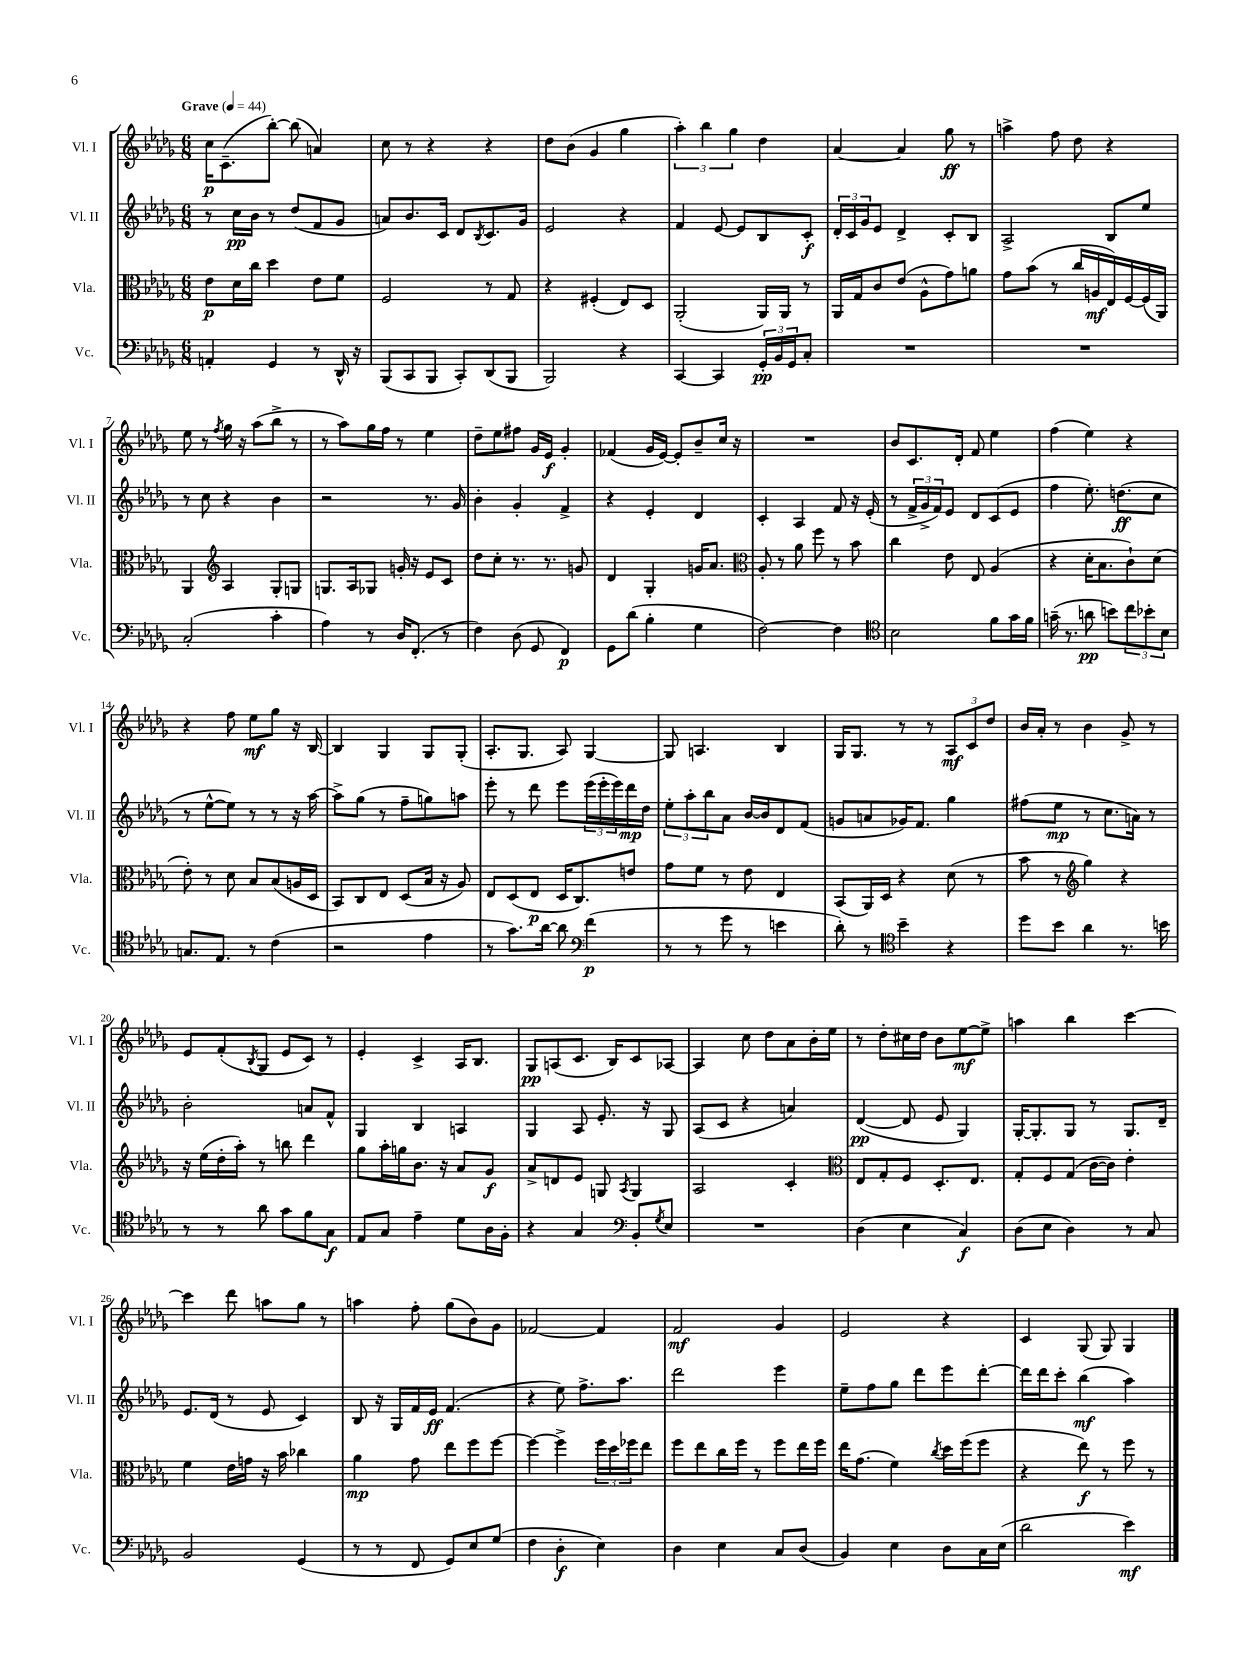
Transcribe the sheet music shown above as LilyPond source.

<<
\new StaffGroup <<
\new Staff = "s0" \with { instrumentName = "Vl. I" shortInstrumentName = "Vl. I" } {
    \clef treble \key des \major \numericTimeSignature \time 6/8 \tempo "Grave" 4 = 44
    c''16\p c'8.--( bes''8~-.) bes''8( a'4) |
    c''8 r8 r4 r4 |
    des''8 bes'8( ges'4 ges''4 |
    \tuplet 3/2 { aes''4-.) bes''4 ges''4 } des''4 |
    aes'4~ aes'4 ges''8\ff r8 |
    a''4-> f''8 des''8 r4 |
    ees''8 r8 \acciaccatura { f''8 } ges''16 r16 aes''8( bes''8-> r8 |
    r8 aes''8) ges''16 f''16 r8 ees''4 |
    des''8-- ees''8 fis''8 ges'16 ees'16\f ges'4-. |
    fes'4( ges'16 ees'16~) ees'8-. bes'8-- c''16 r16 |
    R2. |
    bes'8 c'8. des'16-. f'8 ees''4 |
    f''4( ees''4) r4 |
    r4 f''8 ees''8\mf ges''8 r16 bes16~ |
    bes4 ges4 ges8 ges8-.( |
    aes8.-. ges8. aes8) ges4~ |
    ges8 a4. bes4 |
    ges16 ges8. r8 r8 \tuplet 3/2 { aes8\mf c'8 des''8 } |
    bes'16 aes'16-. r8 bes'4 ges'8-> r8 |
    ees'8 f'8-.( \acciaccatura { bes8 } ges8 ees'8 c'8) r8 |
    ees'4-. c'4-> aes16 bes8. |
    ges8\pp a8( c'8. bes16) c'8 aes8~ |
    aes4 c''8 des''8 aes'8 bes'16-. ees''16 |
    r8 des''8-. cis''16 des''16 bes'8 ees''8~\mf ees''8-> |
    a''4 bes''4 c'''4~ |
    c'''4 des'''8 a''8 ges''8 r8 |
    a''4 f''8-. ges''8( bes'8) ges'8 |
    fes'2~ fes'4 |
    f'2\mf ges'4 |
    ees'2 r4 |
    c'4 ges8( ges8) ges4 \bar "|." |
}
\new Staff = "s1" \with { instrumentName = "Vl. II" shortInstrumentName = "Vl. II" } {
    \clef treble \key des \major \numericTimeSignature \time 6/8
    r8 c''16\pp bes'16 r8 des''8( f'8 ges'8 |
    a'8) bes'8. c'16 des'8 \acciaccatura { bes8 } c'8. ges'16 |
    ees'2 r4 |
    f'4 ees'8~ ees'8 bes8 c'8-.\f |
    \tuplet 3/2 { des'16-. c'16 ges'16 } ees'8 des'4-> c'8-. bes8 |
    aes2-> bes8 ees''8 |
    r8 c''8 r4 bes'4 |
    r2 r8. ges'16 |
    bes'4-. ges'4-. f'4-> |
    r4 ees'4-. des'4 |
    c'4-. aes4 f'8 r16 ees'16-.( |
    r8 \tuplet 3/2 { f'16-> ges'16-> f'16) } ees'8 des'8 c'8( ees'8 |
    f''4 ees''8.-.) d''8.\ff( c''8 |
    r8 ees''8~-^ ees''8) r8 r8 r16 aes''16~ |
    aes''8-> ges''8( r8 f''8-- g''8) a''8 |
    ees'''8-. r8 des'''8 ees'''8 \tuplet 3/2 { ees'''16( ees'''16-. ees'''16) } des'''16\mp des''16 |
    \tuplet 3/2 { ees''8-. aes''8-. bes''8 } aes'8 bes'16~ bes'16 des'8 f'8( |
    g'8 a'8 ges'16) f'8. ges''4 |
    fis''8( ees''8\mp r8 c''8. a'16) r8 |
    bes'2-. a'8 f'8-^ |
    ges4 bes4 a4 |
    ges4 aes8 ees'8.-. r16 ges8 |
    aes8( c'8 r4 a'4) |
    des'4~\pp( des'8 ees'8 ges4) |
    ges16~-. ges8.-. ges8 r8 ges8. des'16-- |
    ees'8. des'16( r8 ees'8 c'4) |
    bes8 r16 ges16 f'16 ees'16\ff f'4.( |
    r4 ees''8) f''8.-> aes''8. |
    des'''2 ees'''4 |
    ees''8-- f''8 ges''8 des'''8 ees'''8 des'''8~-. |
    des'''16 des'''16 c'''8-. bes''4\mf( aes''4) \bar "|." |
}
\new Staff = "s2" \with { instrumentName = "Vla." shortInstrumentName = "Vla." } {
    \clef alto \key des \major \numericTimeSignature \time 6/8
    ees'8\p des'16 c''16 des''4 ees'8 f'8 |
    f2 r8 ges8 |
    r4 fis4-.( ees8) des8 |
    aes,2-.( aes,16) aes,16 r8 |
    aes,16 ges16 c'8 ees'8( aes8-^ ges'8) a'8 |
    ges'8 bes'8( r8 c''16 a16\mf ees16) f16~ f16( aes,16) |
    aes,4 \clef treble aes4 ges8-. g8 |
    g8. aes16 ges8 g'16-. r16 ees'8 c'8 |
    des''8 c''8-. r8. r8. g'8 |
    des'4 ges4-. g'16 aes'8. |
    \clef alto aes8-. r8 aes'8 f''8 r8 bes'8 |
    c''4 ees'8 ees8 aes4( |
    r4 des'16-. bes8. c'8-!) des'8( |
    ees'8-.) r8 des'8 bes8 bes8( a16 des16 |
    bes,8) c8 ees8 des8( bes16 r16 aes8) |
    ees8 des8( ees8\p des16 c8.) e'8 |
    ges'8 f'8 r8 ees'8 ees4 |
    bes,8( aes,16) des16 r4 des'8( r8 |
    bes'8 r8 \clef treble ges''4) r4 |
    r16 ees''16( des''16-. aes''16-.) r8 b''8 des'''4 |
    ges''8 aes''16-. g''16 bes'8. r16 aes'8 ges'8\f |
    aes'8-> d'8 ees'8 g8 \acciaccatura { aes8 } g4 |
    aes2 c'4-. |
    \clef alto ees8 ges8-. f8 des8.-. ees8. |
    ges8-. f8 ges8( c'16~ c'16) ees'4-. |
    f'4 ees'16 g'16 r16 bes'16 ces''4 |
    aes'4\mp ges'8 ees''8 f''8 f''8~ |
    f''4~ f''4-> \tuplet 3/2 { f''16 des''16 fes''16 } ees''8 |
    f''8 ees''8 c''16 f''16 r8 f''8 ees''16 f''16 |
    ees''16 ges'8.( f'4) \acciaccatura { c''8 } des''16 f''16( f''8 |
    r4 ees''8\f) r8 f''8 r8 \bar "|." |
}
\new Staff = "s3" \with { instrumentName = "Vc." shortInstrumentName = "Vc." } {
    \clef bass \key des \major \numericTimeSignature \time 6/8
    a,4-. ges,4 r8 des,16-^ r16 |
    bes,,8( c,8 bes,,8 c,8-.) des,8( bes,,8 |
    bes,,2) r4 |
    c,4~ c,4 \tuplet 3/2 { ges,16-.\pp bes,16 ges,16 } c8-. |
    R2. |
    R2. |
    c2-.( c'4-. |
    aes4) r8 des16 f,8.-.( r8 |
    f4) des8( ges,8 f,4\p) |
    ges,8 des'8( bes4-. ges4 |
    f2~) f4 |
    \clef tenor bes2 f'8 ges'16 f'16 |
    g'16--( r8. a'8\pp b'8) \tuplet 3/2 { c''8 bes'8-. bes8 } |
    g8. ees8. r8 c'4( |
    r2 ees'4 |
    r8 ges'8.) aes'16~ aes'8 \clef bass f'4\p( |
    r8 r8 ges'8 r8 e'4 |
    des'8-.) r8 \clef tenor bes'4-- r4 |
    des''8 bes'8 aes'4 r8. b'16 |
    r8 r8 aes'8 ges'8 f'8 ges8\f |
    ees8 ges8 ees'4-- des'8 aes16 f16-. |
    r4 ges4 \clef bass bes,8-. \acciaccatura { ges8 } ees8 |
    R2. |
    des4( ees4 c4\f) |
    des8( ees8 des4) r8 c8 |
    bes,2 ges,4( |
    r8 r8 f,8 ges,8) ees8 ges8( |
    f4 des4-.\f ees4) |
    des4 ees4 c8 des8( |
    bes,4) ees4 des8 c16 ees16( |
    des'2 ees'4\mf) \bar "|." |
}
>>
>>
